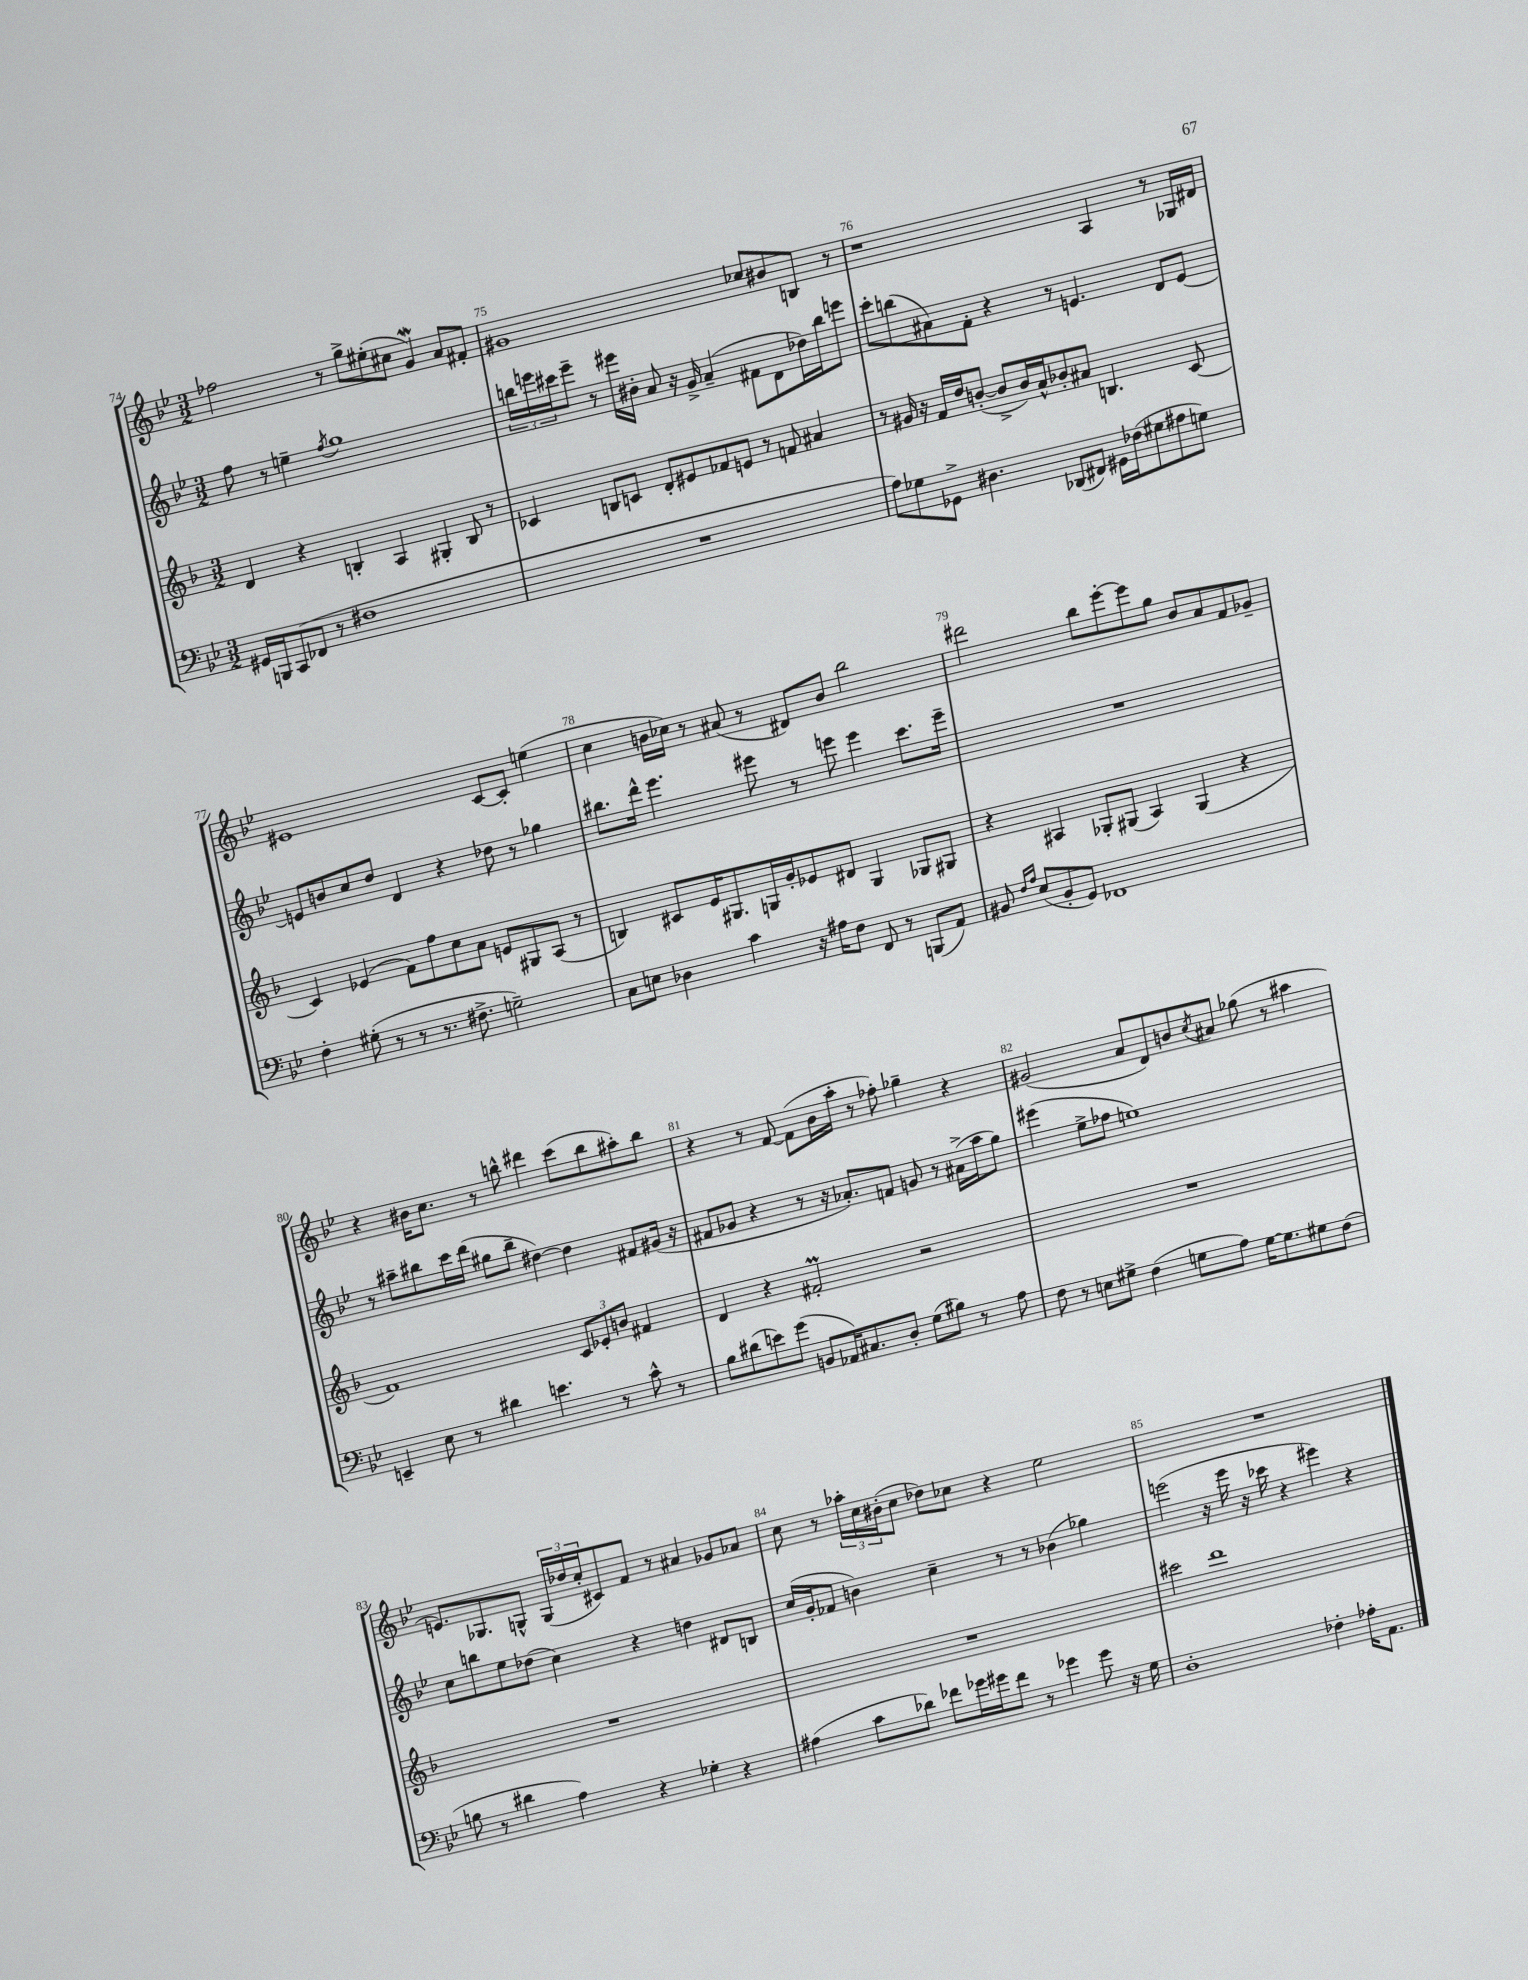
<<
\new StaffGroup <<
\new Staff = "s0" {
    \clef treble \key bes \major \numericTimeSignature \time 3/2
    fes''2 r8 g''8-> eis''8-.( cis''8 g'4\mordent) a'8 fis'8-. |
    gis'1 ces''8 bis'8 b8 r8 |
    r1 a4 r8 ges16 dis'16 |
    eis'1 c'8~ c'8-. e''4( |
    c''4 b'16 ces''16) r8 ais'8( r8 dis'8) b'8 bes''2 |
    dis'''2 bes''8 ees'''8~-. ees'''8 g''8 bes'8 a'8 f'8 ges'8-- |
    r4 bis'16 c''8. r8 b''8-^ dis'''4 c'''8( b''8 ais''8-.) b''8 |
    r4 r8 f'8~ f'8( bes'16 a''16-. r8 fes''8-.) ges''4-- r4 |
    gis'2( a'8 d'8) b'8 \acciaccatura { c''8 } ais'8 ges''8( r8 ais''4 |
    e'8.) ges8. g8-^ \tuplet 3/2 { g16( des''16 c''16-. } cis'8) f'8 r8 ais'4 ges'8 aes'8 |
    c''8 r8 \tuplet 3/2 { aes''16-. c''16 bis'16-.( } c''8 des''8) ces''8 r4 ees''2 |
    R1. \bar "|." |
}
\new Staff = "s1" {
    \clef treble \key bes \major \numericTimeSignature \time 3/2
    f''8 r8 e''4-- \acciaccatura { f''8 } g''1 |
    \tuplet 3/2 { b''16 e'''16 cis'''16 } e'''8-- r8 eis'''16 bis'16-. a'8 r16 g'16-> a'4--( fis'8 d'8 des''16) b''16 e'''8 |
    c'''8-. b''8( ais'8) f'8-. r4 r8 e'4. d'8 e'8~ |
    e'8 b'8 c''8 d''8 d'4 r4 des''8 r8 ges''4 |
    bis''8. d'''16-^ ees'''4. eis'''8 r8 e'''8 e'''4 c'''8. e'''16-- |
    R1. |
    r8 ais''8-- bis''8 c'''16 d'''16( gis''8 bis''8-- dis''4~) dis''4 fis'8 gis'16( r16 |
    fis'8 ges'8 r4 r8 r16 aes'8.-.) f'8 g'8 r8 ais'16->( a''16 g''8) |
    eis'''4( ees''8-> fes''8 e''1) |
    c''8 b''8 ees''8 des''8( c''4) r4 d''4 dis'8 b8 |
    c''16( g'16-. fes'8 b'4) c''4-- r8 r8 bes'4( ges''4) |
    e'''2( r16 e'''16 r16 ces'''16 r4 eis'''4) r4 \bar "|." |
}
\new Staff = "s2" {
    \clef treble \key f \major \numericTimeSignature \time 3/2
    d'4 r4 b4-. a4 gis4-. b8 r8 |
    ces'4 b8 c'8 d'8-. eis'8 fes'8 e'8 r8 f'8 ais'4 |
    r8 gis'16 r16 f'16 d''16 b'8~-.( b'8-> b'16) a'16-^ bes'8-. ais'8 b4. c'8~ |
    c'4 ees'4( f'8) f''8 c''8 a'8 e'8 gis8 a8( r8 |
    b4) cis'8 e'16 gis8. g16 g'16-. ees'8 dis'8 g4 ges8 gis8 |
    r4 ais4 ges8-. gis8( ais4) gis4( r4 |
    f'1) \tuplet 3/2 { c'8 ees'8-. b'8 } fis'4 |
    d'4 r4 fis'2-.\prall r2 |
    R1. |
    R1. |
    R1. |
    cis'''2 d'''1 \bar "|." |
}
\new Staff = "s3" {
    \clef bass \key bes \major \numericTimeSignature \time 3/2
    gis,16 b,,16 c,8( fes,8 r8 fis1 |
    R1. |
    a8) ges8 ges,8-> dis4. des,8( fis,8) gis,16 fes16( gis8 ais8 g8) |
    f4-. gis8-.( r8 r8 r8. fis8.-> g2--) |
    c8 e8 des4 c'4 r16 ais16 f8 f,8 r8 b,,8( a,8) |
    bis,8 \grace { f16 a16 } ees8( bis,8-. g,8) fes,1 |
    e,4-- ees8 r8 dis'4 e'4. r8 c'8-^ r8 |
    bes8 dis'8( e'8) g'8( b,8 aes,16) cis8. d8-. g8( bis8) r8 a8 |
    f8 r8 e8 gis8-> f4( g8 a8) g16~ g8. gis8 f8( |
    b8 r8 dis'4 a4) r4 ges4-. r4 |
    ais4( c'8 des'8) fes'8 ges'16 gis'16 fes'8 r8 ges'4 ges'8 r16 g16 |
    d1-. fes4-. aes16-. a,8. \bar "|." |
}
>>
>>
\layout { \context { \Score currentBarNumber = #74 \override BarNumber.break-visibility = ##(#f #t #t) barNumberVisibility = #all-bar-numbers-visible } }
